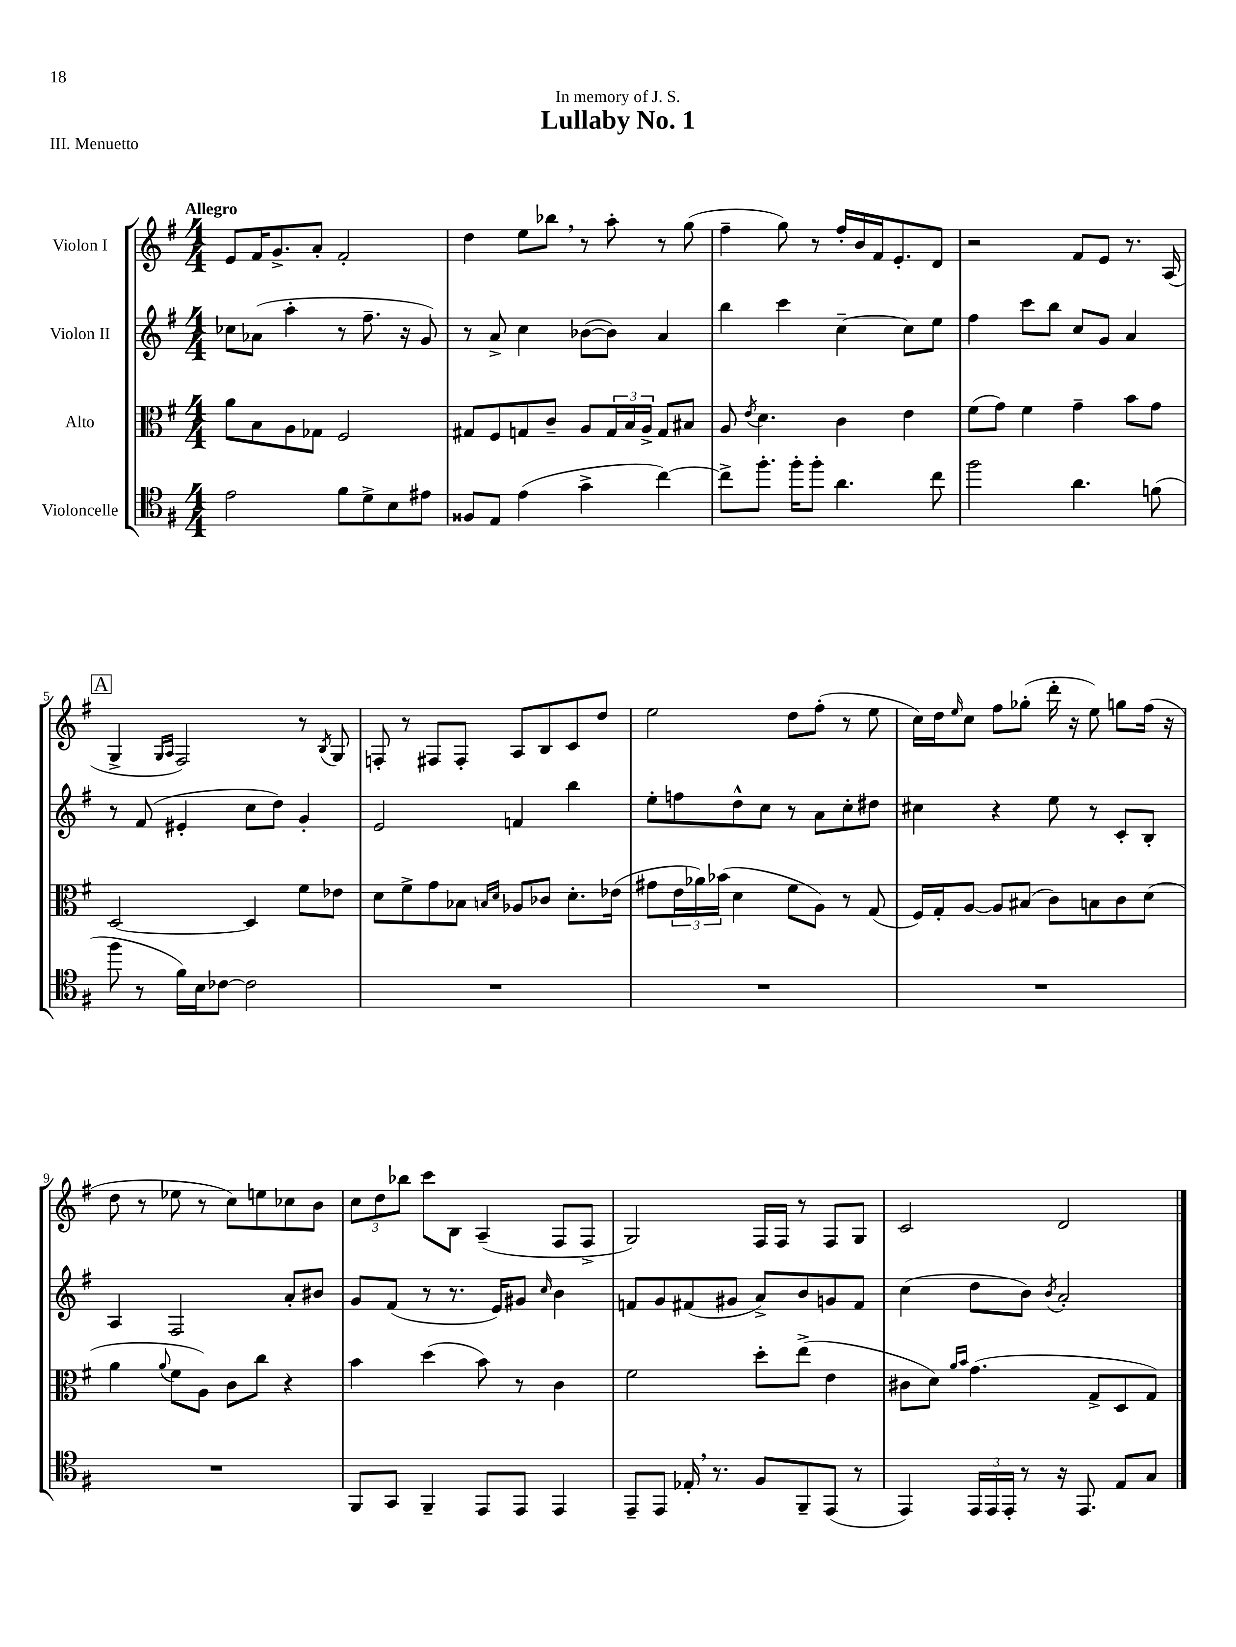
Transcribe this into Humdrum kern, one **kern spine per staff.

**kern	**kern	**kern	**kern
*staff4	*staff3	*staff2	*staff1
*clefC4	*clefC3	*clefG2	*clefG2
*k[f#]	*k[f#]	*k[f#]	*k[f#]
*M4/4	*M4/4	*M4/4	*M4/4
2e\	8a\L	8cc-\L	8e/L
.	8B\	(8a-\J	16f#/K
.	.	.	8.g^/
.	8A\	4aa'\	.
.	8G-\J	.	8a'/J
8f#\L	2F#/	8r	2f#'/
8d^\	.	8.ff#~\	.
8B\	.	.	.
.	.	16r	.
8e#\J	.	8g/)	.
=	=	=	=
8F##/L	8G#/L	8r	4dd\
8E/J	8F#/	8a^/	.
(4e\	8G/	4cc\	8ee\L
.	8c~/J	.	8bb-\J
4g^\	8A/L	([8b-\L	8r
.	24G/L	8b-\]J)	8aa'\
.	24B/	.	.
.	24A^/JJ	.	.
[4cc\)	8G/L	4a/	8r
.	8B#/J	.	(8gg\
=	=	=	=
8cc^\]L	8A/	4bb\	4ff#~\
.	8qe/	.	.
8.ff#'\J	4.d\	.	.
.	.	4ccc\	8gg\)
16ff#'\LK	.	.	.
8ff#'\J	.	.	8r
4.a\	4c\	[4cc~\	16ff#'/LL
.	.	.	16b/
.	.	.	16f#/J
.	.	.	8.e'/
.	4e\	8cc\]L	.
8cc\	.	8ee\J	8d/J
=	=	=	=
2ff#\	(8f#\L	4ff#\	2r
.	8g\J)	.	.
.	4f#\	8ccc\L	.
.	.	8bb\J	.
4.a\	4g~\	8cc/L	8f#/L
.	.	8g/J	8e/J
.	8b\L	4a/	8.r
(8f\	8g\J	.	.
.	.	.	(16A/
=	=	=	=
8ff#\	[2D/	8r	4G^/
8r	.	(8f#/	.
.	.	.	16qqG/LL
.	.	.	16qqA/JJ
16f#\LL)	.	4e#'/	2F#/)
16B\J	.	.	.
[8c-\J	.	.	.
2c-\]	4D/]	8cc\L	.
.	.	8dd\J)	.
.	8f#\L	4g'/	8r
.	.	.	8qB/
.	8e-\J	.	8G/
=	=	=	=
1r	8d\L	2e/	8F'/
.	8f#^\	.	8r
.	8g\	.	8F#/L
.	8B-\J	.	8F#'/J
.	16qqB/LL	.	.
.	16qqd/JJ	.	.
.	8A-/L	4f/	8A/L
.	8c-/J	.	8B/
.	8.d'\L	4bb\	8c/
.	.	.	8dd/J
.	(16e-\Jk	.	.
=	=	=	=
1r	8g#\L	8ee'\L	2ee\
.	24e\L	8ff\	.
.	24a-\)	.	.
.	(24b-\JJ	.	.
.	4d\	8dd^^\	.
.	.	8cc\J	.
.	8f#\L	8r	8dd\L
.	8A\J)	8a\L	(8ff#'\J
.	8r	8cc'\	8r
.	(8G/	8dd#\J	8ee\
=	=	=	=
1r	16F#/LL)	4cc#\	16cc\LL)
.	16G'/J	.	16dd\J
.	.	.	16qqee/
.	[8A/J	.	8cc\J
.	8A/]L	4r	8ff#\L
.	(8B#/J	.	(8gg-'\J
.	8c\L)	8ee\	16ddd'\
.	.	.	16r
.	8B\	8r	8ee\)
.	8c\	8c'/L	8gg\L
.	(8d\J	8B'/J	(16ff#\Jk
.	.	.	16r
=	=	=	=
1r	4a\	4A/	8dd\
.	.	.	8r
.	8qqa/	.	.
.	8f#\L	2F#/	8ee-\
.	8A\J)	.	8r
.	8c\L	.	8cc\L)
.	8cc\J	.	8ee\
.	4r	8a'/L	8cc-\
.	.	8b#/J	8b\J
=	=	=	=
8FF#/L	4b\	8g/L	12cc\L
.	.	.	12dd\
8GG/J	.	(8f#/J	.
.	.	.	12bb-\J
4FF#~/	(4dd\	8r	8ccc\L
.	.	8.r	8B\J
8EE/L	8b\)	.	(4A~/
.	.	16e/LK)	.
8EE/J	8r	8g#/J	.
.	.	16qqcc/	.
4EE/	4c\	4b\	8F#/L
.	.	.	8F#^/J
=	=	=	=
8EE~/L	2f#\	8f/L	2G/)
8EE/J	.	8g/	.
16E-'/	.	(8f#/	.
8.r	.	.	.
.	.	8g#/J	.
8F#/L	8dd'\L	8a^/L)	16F#/LL
.	.	.	16F#/JJ
8FF#~/	(8ee^\J	8b/	8r
(8EE/J	4e\	8g/	8F#/L
8r	.	8f#/J	8G/J
=	=	=	=
4EE/)	8c#\L	(4cc\	2c/
.	8d\J)	.	.
.	16qqa/LL	.	.
.	16qqb/JJ	.	.
24EE/LL	(4.g\	8dd\L	.
24EE/	.	.	.
24EE'/JJ	.	.	.
8r	.	8b\J)	.
.	.	8qb/	.
16r	.	2a'/	2d/
8.EE/	.	.	.
.	8G^/L	.	.
8E/L	8D/	.	.
8G/J	8G/J)	.	.
==	==	==	==
*-	*-	*-	*-
